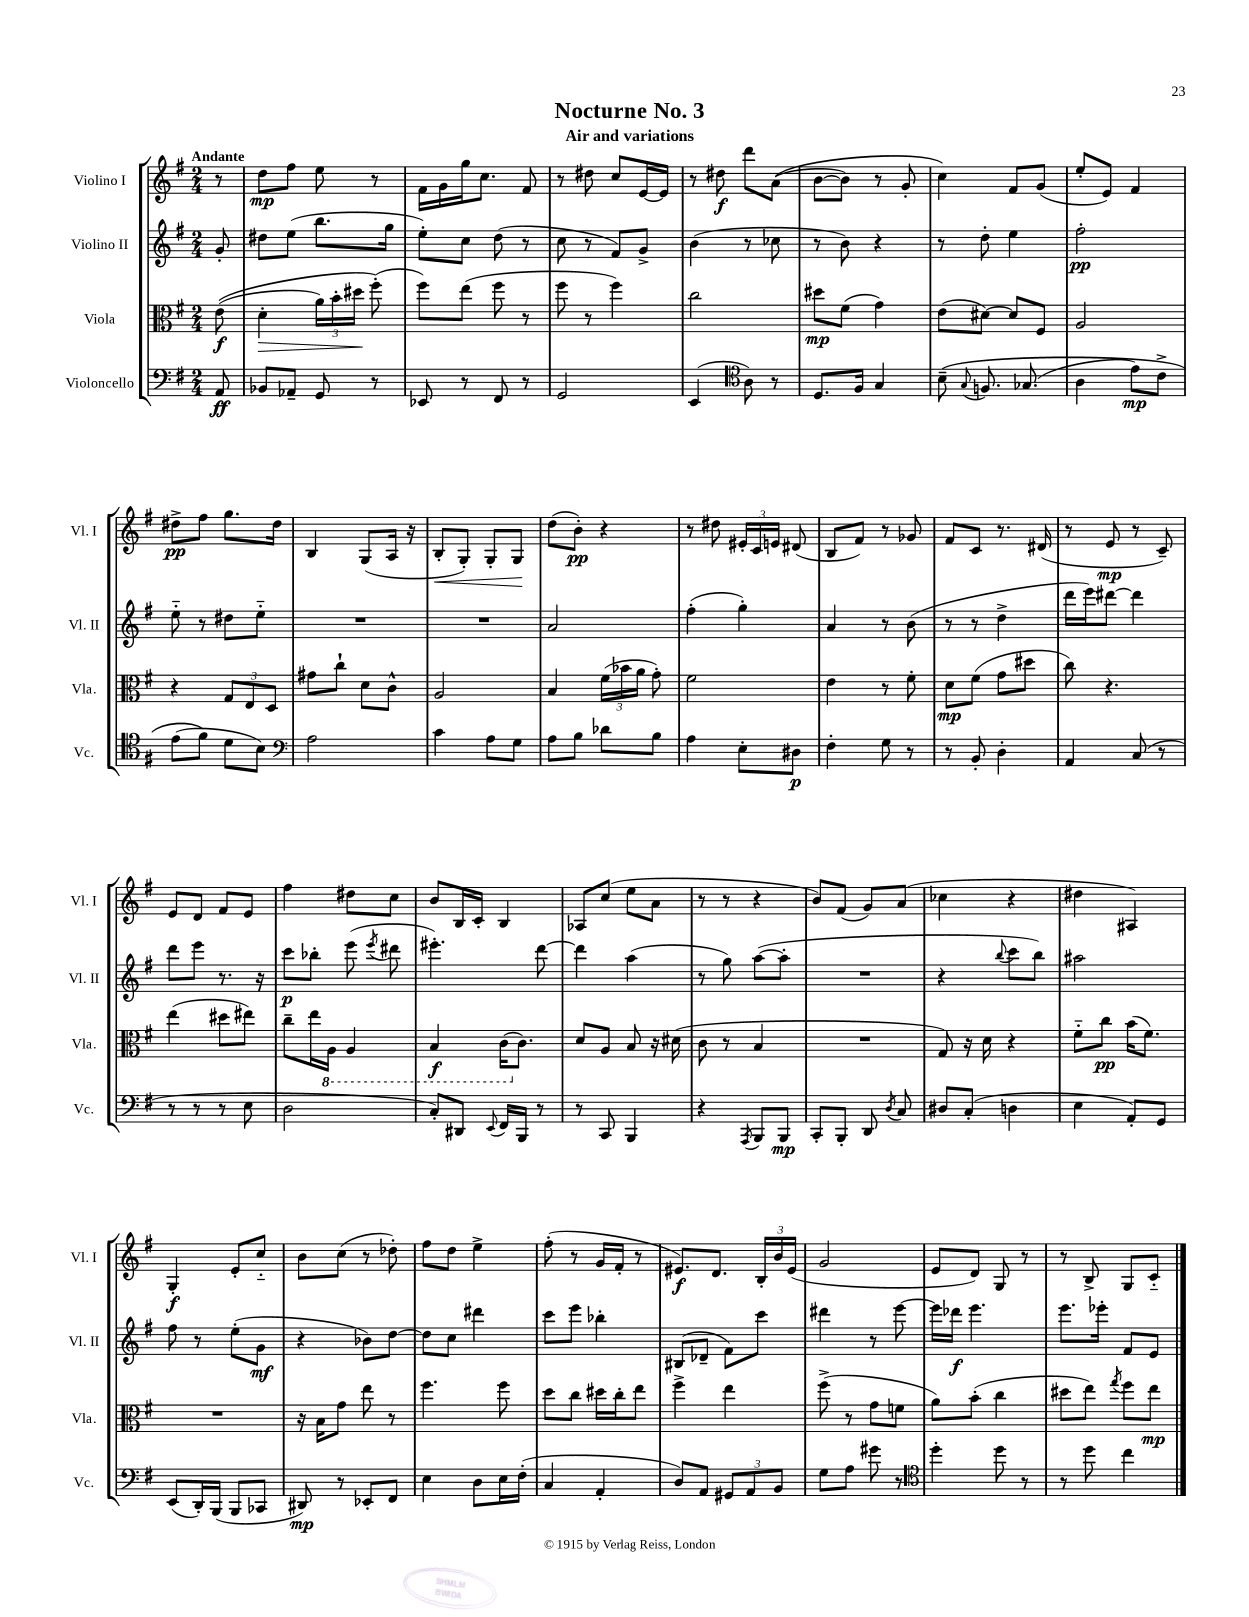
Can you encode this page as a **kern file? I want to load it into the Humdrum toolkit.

**kern	**kern	**kern	**kern
*staff4	*staff3	*staff2	*staff1
*clefF4	*clefC3	*clefG2	*clefG2
*k[f#]	*k[f#]	*k[f#]	*k[f#]
*M2/4	*M2/4	*M2/4	*M2/4
8AA	&((8e	8g'	8r
=	=	=	=
8BB-	4d'	8dd#	8dd
8AA-~	.	(8ee	8ff#
8GG	24a)	8.bb	8ee
.	24b'	.	.
.	24dd#	.	.
8r	(8ff#'&)	.	8r
.	.	16gg	.
=	=	=	=
8EE-	8ff#)	8ee')	16f#
.	.	.	16g
8r	(8ee	8cc	16gg
.	.	.	8.cc
8FF#	8ff#	(8dd	.
8r	8r	8r	8f#
=	=	=	=
2GG	8ff#	8cc	8r
.	8r	8r	8dd#
.	4ff#)	8f#)	8cc
.	.	8g^	[16e
.	.	.	16e]
=	=	=	=
(4EE	2cc	(4b	8r
.	.	.	8dd#
*clefC4	*	*	*
8A)	.	8r	8ddd
8r	.	8cc-	&((8a
=	=	=	=
8.D	8dd#	8r	[8b
.	(8f#	8b)	8b])
16F#	.	.	.
4G	4g)	4r	8r
.	.	.	8g'
=	=	=	=
&(8B~	(8e	8r	4cc&)
8qqG	.	.	.
8.F	[8d#)	8dd'	.
.	8d#]	4ee	8f#
(8.G-	.	.	.
.	8F#	.	(8g
=	=	=	=
4A	2A	2ff#'	8ee'
.	.	.	8e)
8e)	.	.	4f#
8c^	.	.	.
=	=	=	=
(8e	4r	8ee'~	8dd#^
8f#&)	.	8r	8ff#
8d	12G	8dd#	8.gg
.	12E	.	.
8B)	.	8ee'~	.
.	12D	.	.
.	.	.	16dd#
=	=	=	=
*clefF4	*	*	*
2A	8g#	2r	4B
.	8cc`	.	.
.	8d	.	(8G
.	8c^^	.	16A
.	.	.	16r
=	=	=	=
4c	2A	2r	8B'
.	.	.	8G')
8A	.	.	8G'
8G	.	.	8G
=	=	=	=
8A	4B	2a	(8dd
8B	.	.	8b')
8d-	(24f#	.	4r
.	24b-	.	.
.	24a	.	.
8B	8g')	.	.
=	=	=	=
4A	2f#	(4ff#'	8r
.	.	.	8dd#
8E'	.	4gg')	24e#'
.	.	.	24c
.	.	.	24e
8D#	.	.	(8d#
=	=	=	=
4F#'	4e	4a	8B
.	.	.	8f#)
8G	8r	8r	8r
8r	8f#'	(8b	8g-
=	=	=	=
8r	8d	8r	8f#
8BB'	(8f#	8r	8c
4D'	8g	4dd^	8.r
.	8dd#	.	.
.	.	.	(16d#
=	=	=	=
4AA	8cc)	16ddd	8r
.	.	16eee)	.
.	4.r	[8ddd#	8e
(8C	.	4ddd#]	8r
8r	.	.	8c~)
=	=	=	=
8r	(4ee	8ddd	8e
8r	.	8eee	8d
8r	8dd#	8.r	8f#
8E	8ee#)	.	8e
.	.	16r	.
=	=	=	=
2D	8cc~	8ccc	4ff#
.	16ee	8bb-'	.
.	16AA	.	.
.	4AA	(8eee	8dd#
.	.	8qeee	.
.	.	8ddd#	8cc
=	=	=	=
8C')	4BB	4.eee#')	8b
8DD#	.	.	16B
.	.	.	16c'
8qqEE	.	.	.
16FF#	(16C	.	4B
16BBB	8.c)	.	.
8r	.	[8ddd	.
=	=	=	=
8r	8d	4ddd]	8A-
8CC	8A	.	(8cc
4BBB	8B	(4aa	8ee
.	16r	.	8a
.	(16d#	.	.
=	=	=	=
4r	8c	8r	8r
.	8r	8gg)	8r
8qAAA	.	.	.
8BBB	4B	([8aa	4r
8BBB	.	8aa']	.
=	=	=	=
8CC'	2r	2r	8b)
8BBB'	.	.	(8f#
8DD	.	.	8g)
8qD	.	.	.
8C	.	.	(8a
=	=	=	=
8D#	8G)	4r	4cc-
(8C'	16r	.	.
.	16d	.	.
.	.	8qqbb	.
4D	4r	8ccc	4r
.	.	8bb)	.
=	=	=	=
4E	8f#'~	2aa#	4dd#
.	8cc	.	.
8AA')	(16b	.	4A#)
.	8.f#)	.	.
8GG	.	.	.
=	=	=	=
(8EE	2r	8ff#	4G'
16DD')	.	8r	.
(16BBB	.	.	.
8BBB	.	(8ee'	8e'
8CC-	.	8g	8cc'~
=	=	=	=
8DD#)	16r	4r	8b
.	16B	.	.
8r	8g	.	(8cc
8EE-'	8ee	8b-)	8r
8FF#	8r	[8dd	8dd-')
=	=	=	=
4E	4.ff#	8dd]	8ff#
.	.	8cc	8dd
8D	.	4ddd#	4ee^
16E	8ff#	.	.
(16F#'	.	.	.
=	=	=	=
4C	8dd	8ccc	(8ff#'
.	8cc	8eee	8r
4AA'	16dd#	4bb-'	16g
.	16cc'	.	16f#'
.	8ee	.	8r
=	=	=	=
8D)	4ff#^	(8B#	8.e#)
8AA	.	8d-~	.
.	.	.	8.d
12GG#	4ee	8f#)	.
12AA	.	.	.
.	.	8ccc	24B'
12BB	.	.	24b
.	.	.	(24e#
=	=	=	=
8G	(8ff#^	4ddd#	2g
8A	8r	.	.
8g#	8g	8r	.
8r	8f	[8eee	.
=	=	=	=
*clefC4	*	*	*
4dd'	8a)	16eee]	8e
.	.	16ddd-	.
.	(8b'	4.eee	8d)
8dd	4cc	.	8G
8r	.	.	8r
=	=	=	=
8r	8dd#	8.eee	8r
8dd	8ee)	.	8B^
.	.	16eee-'	.
.	8qgg	.	.
4cc	8ff#	8f#	8G
.	8ee	8e	8c'~
==	==	==	==
*-	*-	*-	*-
